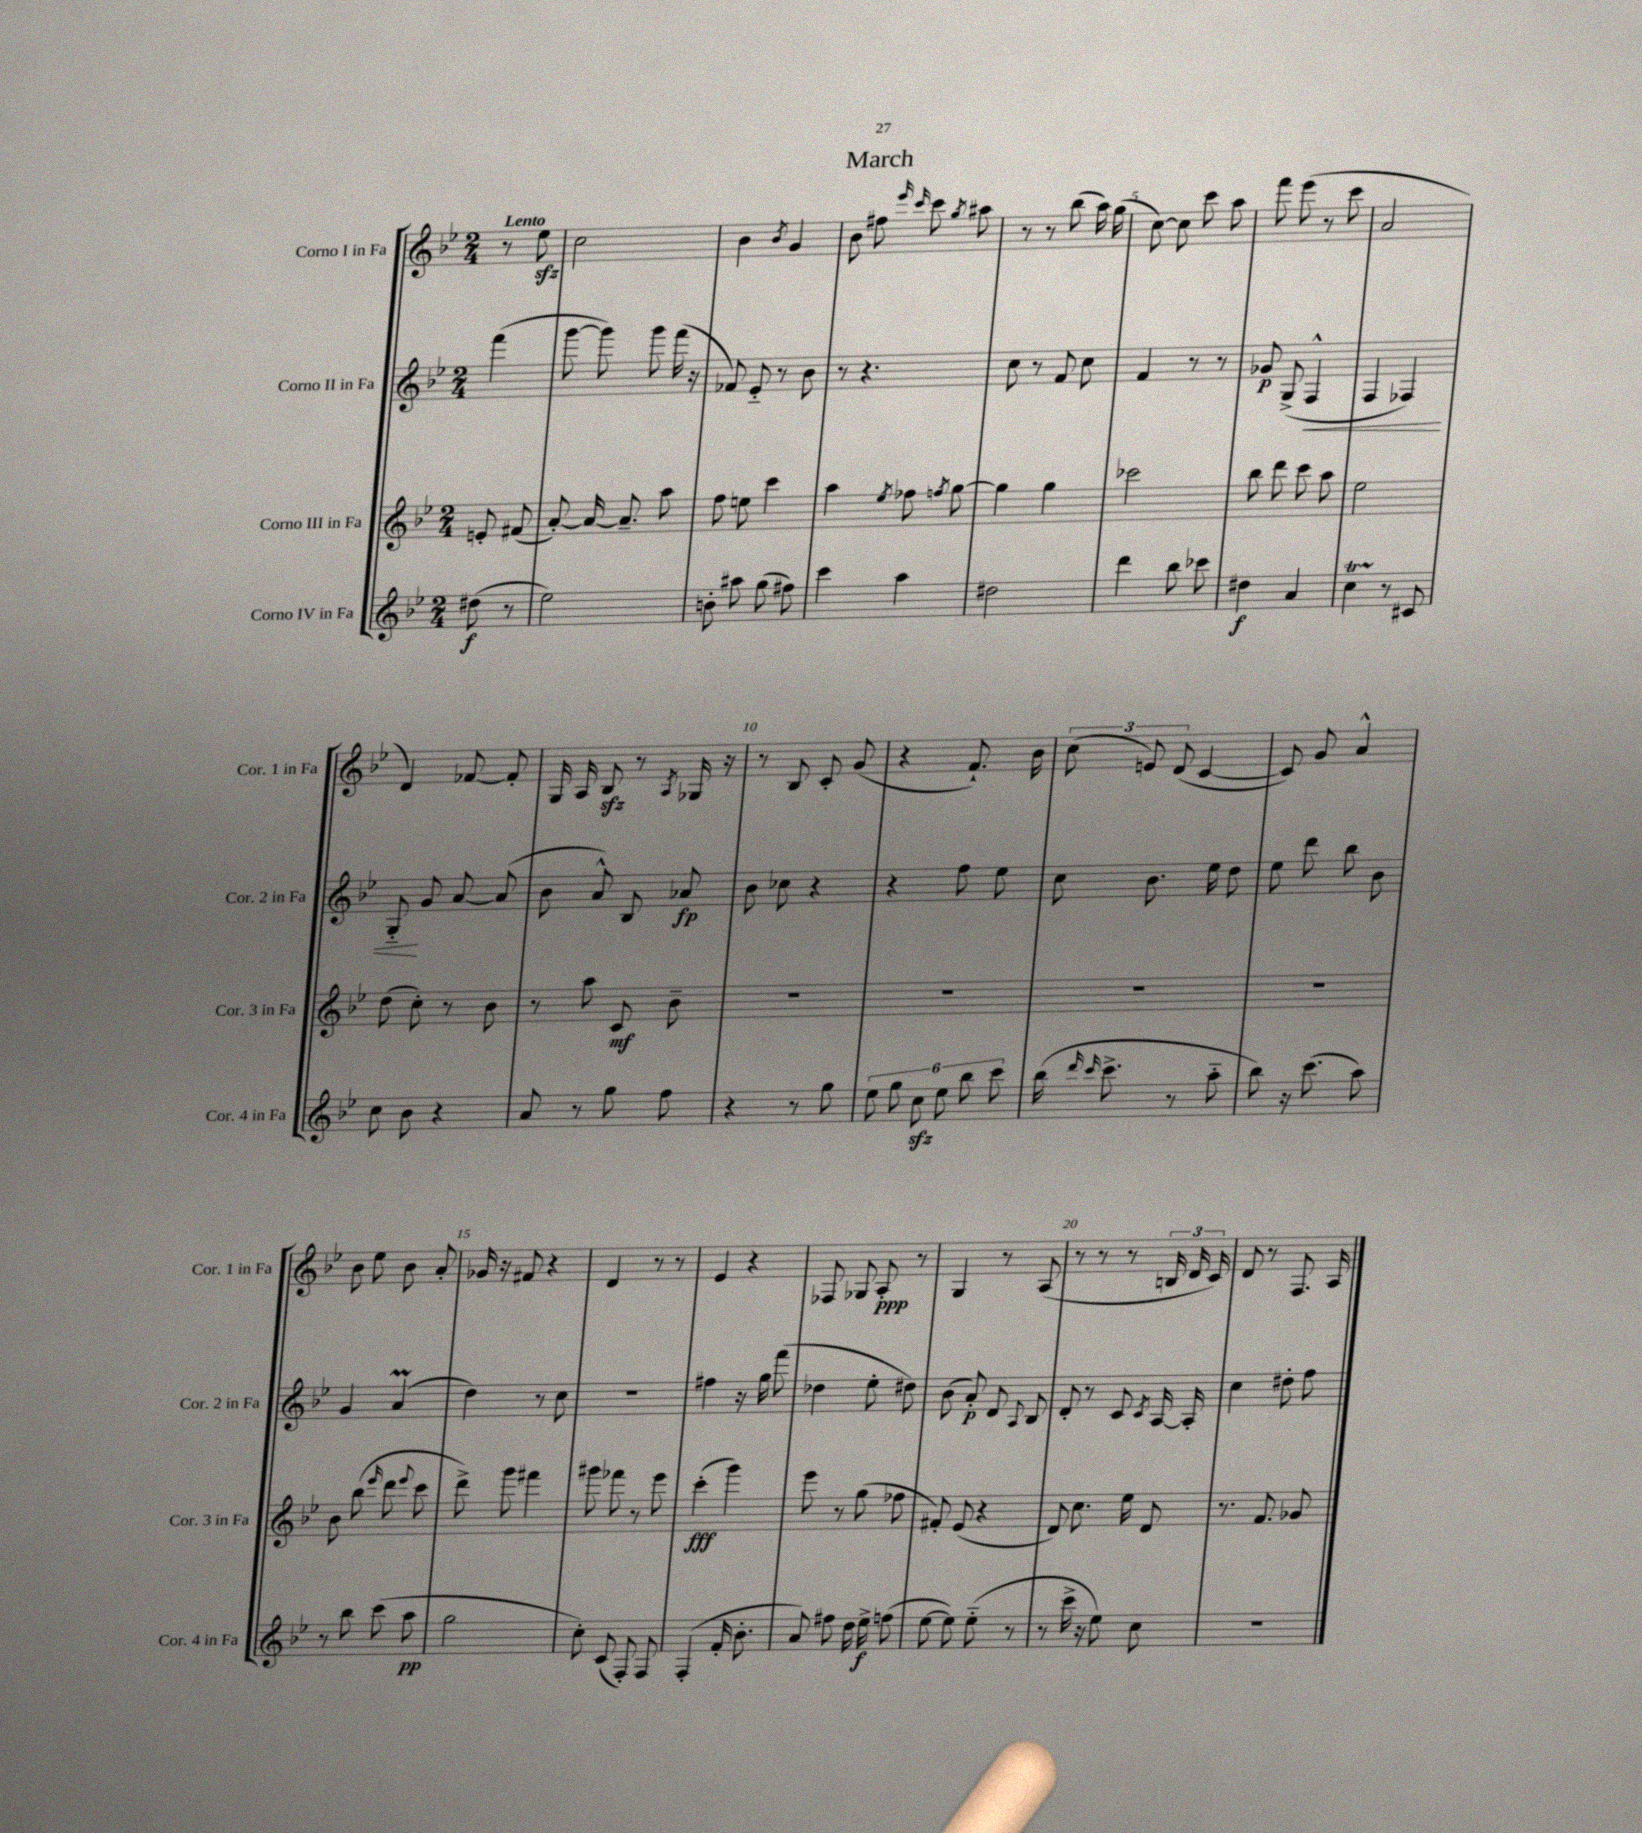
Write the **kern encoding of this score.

**kern	**dynam	**kern	**dynam	**kern	**dynam	**kern	**dynam
*part4	*part4	*part3	*part3	*part2	*part2	*part1	*part1
*staff4	*staff4	*staff3	*staff3	*staff2	*staff2	*staff1	*staff1
*I"Corno IV in Fa	*	*I"Corno III in Fa	*	*I"Corno II in Fa	*	*I"Corno I in Fa	*
*I'Cor. 4 in Fa	*	*I'Cor. 3 in Fa	*	*I'Cor. 2 in Fa	*	*I'Cor. 1 in Fa	*
*clefG2	*	*clefG2	*	*clefG2	*	*clefG2	*
*k[b-e-]	*	*k[b-e-]	*	*k[b-e-]	*	*k[b-e-]	*
*M2/4	*	*M2/4	*	*M2/4	*	*M2/4	*
=	=	=	=	=	=	=	=
!	!	!	!	!	!	!LO:TX:a:B:t=Lento	!
(8dd#X\	f	8en'/	.	(4fff\	.	8r	.
8r	.	(8f#X/	.	.	.	8ee-zz\	.
=1	=1	=1	=1	=1	=1	=1	=1
2ee-\)	.	[8a'/)	.	[8ggg\	.	2cc\	.
.	.	16a/_	.	8ggg\])	.	.	.
.	.	8.a~/]	.	.	.	.	.
.	.	.	.	8ggg\	.	.	.
.	.	8aa\	.	(16fff\	.	.	.
.	.	.	.	16r	.	.	.
=2	=2	=2	=2	=2	=2	=2	=2
8bn'\	.	8ff\	.	8f-X/)	.	4b-\	.
8aa#X\	.	8een\	.	8e-/	.	.	.
.	.	.	.	.	.	8qb-/	.
(8gg\	.	4ccc\	.	8r	.	4g/	.
8ff#X\)	.	.	.	8b-\	.	.	.
=3	=3	=3	=3	=3	=3	=3	=3
4ccc\	.	4aa\	.	8r	.	8b-\	.
.	.	.	.	4.r	.	8ff#X\	.
.	.	.	.	.	.	16qqeee-/	.
.	.	8qee-/	.	.	.	16qqccc/	.
4aa\	.	8ff-X\	.	.	.	8ccc\	.
.	.	8qffn/	.	.	.	8qgg/	.
.	.	[8gg\	.	.	.	8aa#X\	.
=4	=4	=4	=4	=4	=4	=4	=4
2dd#X\	.	4gg\]	.	8cc\	.	8r	.
.	.	.	.	8r	.	8r	.
.	.	4gg\	.	8f/	.	(8bb-\	.
.	.	.	.	8cc\	.	16aa\)	.
.	.	.	.	.	.	(16gg\	.
=5	=5	=5	=5	=5	=5	=5	=5
4ddd\	.	2ccc-X\	.	4f/	.	[8cc\)	.
.	.	.	.	.	.	8cc\]	.
8bb-\	.	.	.	8r	.	8ccc\	.
8ccc-X\	.	.	.	8r	.	8aa\	.
=6	=6	=6	=6	=6	=6	=6	=6
4dd#X\	f	8bb-\	.	8g-X/	p	8fff\	.
.	.	8ddd\	.	(8G^/	.	(8eee-\	.
!	!	!	!	!	!LO:HP:b	!	!
4a/	.	8ccc\	.	4F^^/	<	8r	.
.	.	8aa\	.	.	.	8ccc\	.
=7	=7	=7	=7	=7	=7	=7	=7
4ccT\	.	2ee-\	.	4F/	.	2a/	.
8r	.	.	.	4F-X/)	.	.	.
8c#X/	.	.	.	.	.	.	.
!!LO:LB:g=z
=8	=8	=8	=8	=8	=8	=8	=8
8cc\	.	(8dd\	.	8G/	.	4d/)	.
8b-\	.	8cc'\)	.	8g/	[	.	.
4r	.	8r	.	[8a/	.	[8f-X/	.
.	.	8b-\	.	(8a/]	.	8f-'/]	.
=9	=9	=9	=9	=9	=9	=9	=9
8a/	.	8r	.	8b-\	.	16G/	.
.	.	.	.	.	.	16A/	.
8r	.	8aa\	.	8a^^/)	.	8B-zz/	.
8gg\	.	8c/	mf	8B-/	.	8r	.
.	.	.	.	.	.	8qA/	.
8ff\	.	8b-~\	.	8a-X/	fp	16G-X/	.
.	.	.	.	.	.	16r	.
=10	=10	=10	=10	=10	=10	=10	=10
4r	.	2r	.	8b-\	.	8r	.
.	.	.	.	8cc-X\	.	8B-/	.
8r	.	.	.	4r	.	8c'/	.
8gg\	.	.	.	.	.	(8g/	.
=11	=11	=11	=11	=11	=11	=11	=11
12ee-\	.	2r	.	4r	.	4r	.
12gg\	.	.	.	.	.	.	.
12cczz\	.	.	.	.	.	.	.
12ee-\	.	.	.	8ff\	.	8.f`/)	.
12bb-\	.	.	.	.	.	.	.
.	.	.	.	8ee-\	.	.	.
12ccc\	.	.	.	.	.	.	.
.	.	.	.	.	.	16b-\	.
=12	=12	=12	=12	=12	=12	=12	=12
(16bb-\	.	2r	.	8cc\	.	(12cc\	.
16qqddd/	.	.	.	.	.	.	.
16qqccc/	.	.	.	.	.	.	.
8.ccc^\	.	.	.	.	.	.	.
.	.	.	.	.	.	12en/)	.
.	.	.	.	8.b-\	.	.	.
.	.	.	.	.	.	(12d/	.
8r	.	.	.	.	.	[4c/	.
.	.	.	.	16ee-\	.	.	.
8aa\	.	.	.	8dd\	.	.	.
=13	=13	=13	=13	=13	=13	=13	=13
8bb-\)	.	2r	.	8ee-\	.	8c/])	.
16r	.	.	.	8ddd\	.	8g/	.
(8.ccc\	.	.	.	.	.	.	.
.	.	.	.	8bb-\	.	4a^^/	.
8aa\)	.	.	.	8b-\	.	.	.
!!LO:LB:g=z
=14	=14	=14	=14	=14	=14	=14	=14
8r	.	8b-\	.	4g/	.	8b-\	.
8bb-\	.	(8bb-\	.	.	.	8ee-\	.
.	.	16qqeee-/	.	.	.	.	.
(8ccc\	.	8ddd\	.	(4am/	.	8b-\	.
.	.	8qqeee-/	.	.	.	.	.
8aa\	pp	8ccc\	.	.	.	8a'/	.
=15	=15	=15	=15	=15	=15	=15	=15
2gg\	.	8ddd^\)	.	4dd\)	.	16g-X/	.
.	.	.	.	.	.	16r	.
.	.	8ggg\	.	.	.	8f#X/	.
.	.	4fff#X\	.	8r	.	4r	.
.	.	.	.	8cc\	.	.	.
=16	=16	=16	=16	=16	=16	=16	=16
8cc'\)	.	8ggg#X\	.	2r	.	4d/	.
(8c/	.	8fff-X\	.	.	.	.	.
8F'/)	.	8r	.	.	.	8r	.
8F/	.	8eee-\	.	.	.	8r	.
=17	=17	=17	=17	=17	=17	=17	=17
(4F'/	.	(4ccc'\	fff	4ff#X\	.	4e-/	.
16f'/	.	4ggg\)	.	16r	.	4r	.
8.b-'\	.	.	.	16gg\	.	.	.
.	.	.	.	(8fff\	.	.	.
=18	=18	=18	=18	=18	=18	=18	=18
8a/)	.	8eee-\	.	4dd-X\	.	8F-X/	.
8ff#X\	.	8r	.	.	.	8G-X/	.
16dd\	.	(8gg\	.	8ee-'\	.	8A'/	ppp
16ee-^\	f	.	.	.	.	.	.
(8ffn\	.	8ff-X\	.	8dd#X\)	.	8r	.
=19	=19	=19	=19	=19	=19	=19	=19
[8ee-\	.	8f#X'/)	.	(8b-\	.	4G/	.
8ee-\])	.	(8e-/	.	8a'/)	p	.	.
(8ee-\	.	4r	.	8d/	.	8r	.
.	.	.	.	8qqA/	.	.	.
8r	.	.	.	8B-/	.	(8A/	.
=20	=20	=20	=20	=20	=20	=20	=20
8r	.	8d/)	.	8d'/	.	8r	.
16ccc^\	.	8.cc\	.	8r	.	8r	.
16r	.	.	.	.	.	.	.
8ee-\)	.	.	.	8c/	.	8r	.
.	.	16ee-\	.	.	.	.	.
.	.	.	.	8qc/	.	.	.
8cc\	.	8d/	.	[16A/	.	24Bn/	.
.	.	.	.	.	.	24d/	.
.	.	.	.	16A'/]	.	.	.
.	.	.	.	.	.	24c/)	.
=21	=21	=21	=21	=21	=21	=21	=21
2r	.	8.r	.	4cc\	.	8d/	.
.	.	.	.	.	.	8r	.
.	.	8.f/	.	.	.	.	.
.	.	.	.	8dd#X'\	.	8.F/	.
.	.	8g-X/	.	8ff\	.	.	.
.	.	.	.	.	.	16A/	.
==	==	==	==	==	==	==	==
*-	*-	*-	*-	*-	*-	*-	*-
